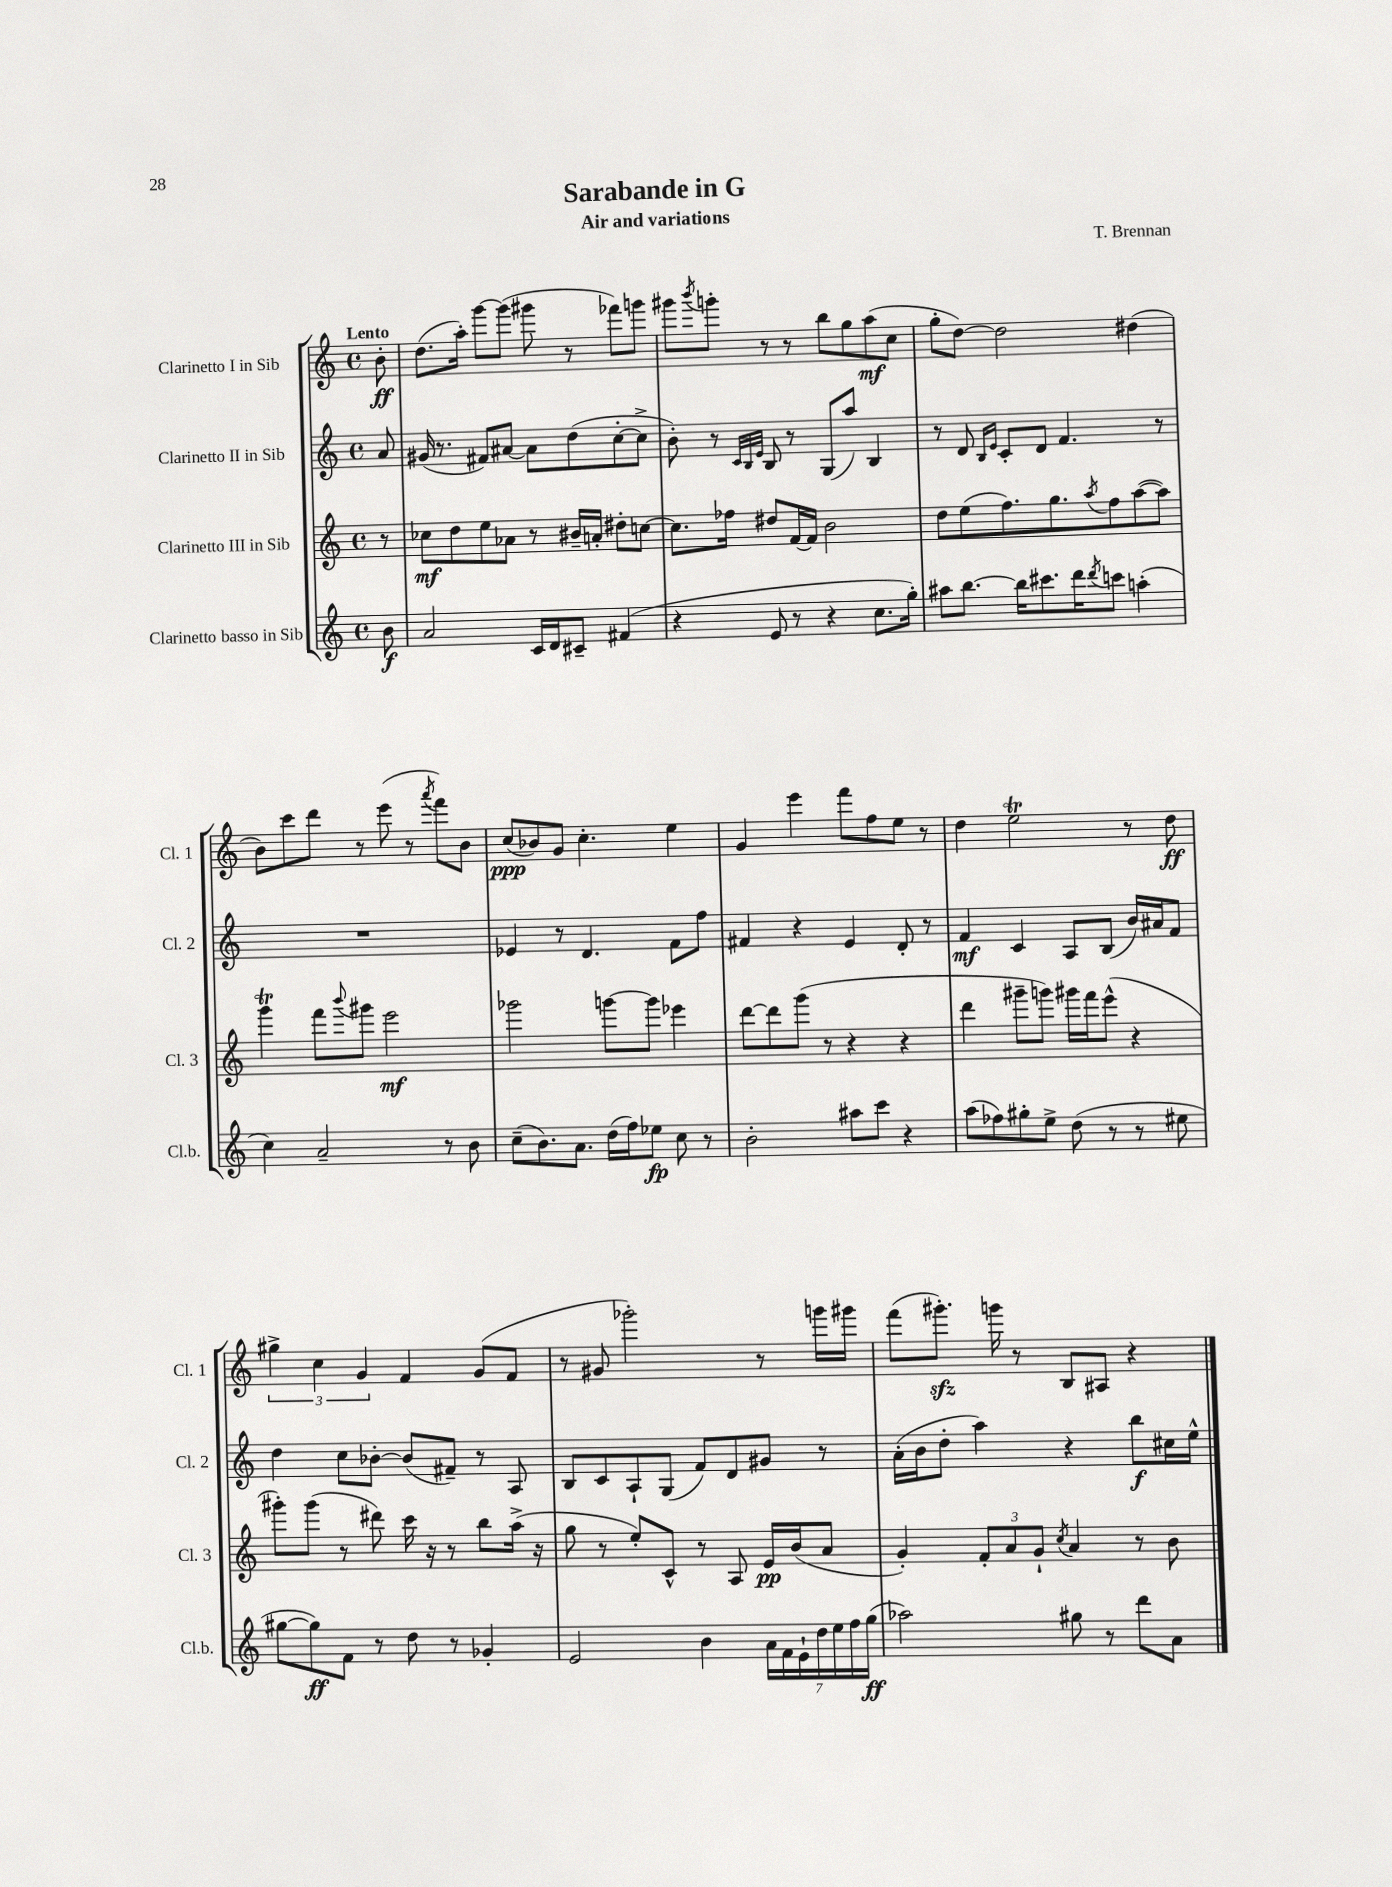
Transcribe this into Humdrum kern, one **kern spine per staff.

**kern	**kern	**kern	**kern
*staff4	*staff3	*staff2	*staff1
*clefG2	*clefG2	*clefG2	*clefG2
*k[]	*k[]	*k[]	*k[]
*M4/4	*M4/4	*M4/4	*M4/4
*met(c)	*met(c)	*met(c)	*met(c)
8b	8r	8a	8b'
=	=	=	=
2a	8cc-	(16g#	(8.dd
.	.	8.r	.
.	8dd	.	.
.	.	.	16aa')
.	8ee	8f#)	[8ggg
.	8a-	[8a#	(8ggg]
16c	8r	8a#]	8ggg#
16d	.	.	.
8c#~	16b#~	(8dd	8r
.	16a'	.	.
(4f#	8dd#'	[8cc'	8fff-)
.	[8cc	8cc^]	8ggg
=	=	=	=
4r	8.cc]	8b')	8ggg#
.	.	.	8qbbb
.	.	8r	8ggg'
.	16ff-	.	.
.	.	32qqc	.
.	.	32qqB	.
.	.	32qqe	.
8e	8dd#	8B	8r
8r	[16f	8r	8r
.	16f]	.	.
4r	2b	(8G	8bb
.	.	8aa)	8gg
8.cc	.	4B	(8aa
.	.	.	8cc
16gg')	.	.	.
=	=	=	=
8aa#	8dd	8r	8gg'
[8.bb	(8ee	8d	[8dd)
.	.	16qqB	.
.	.	16qqe	.
.	8.ff)	8c'	2dd]
16bb]	.	.	.
8.ccc#	.	8d	.
.	8.gg	.	.
.	.	4.f	.
16ddd	.	.	.
8qddd	8qaa	.	.
8ccc	8ff	.	.
(4aa'	([8aa	.	(4dd#
.	8aa])	8r	.
=	=	=	=
4cc)	4ggg	1r	8b)
.	.	.	8ccc
2a~	8fff	.	8ddd
.	8qqbbb	.	.
.	8ggg#	.	8r
.	2eee	.	(8eee
.	.	.	8r
.	.	.	8qaaa
8r	.	.	8fff)
8b	.	.	8b
=	=	=	=
(8cc~	2ggg-	4e-	(8cc
8.b)	.	.	8b-)
.	.	8r	8g
8.a	.	.	.
.	.	4.d	4.cc'
(16dd	[8ggg	.	.
16ff)	.	.	.
8ee-	8ggg]	.	.
8cc	4eee-	8f	4ee
8r	.	8ff	.
=	=	=	=
2b'	[8ddd	4f#	4g
.	8ddd]	.	.
.	(8ggg	4r	4eee
.	8r	.	.
8aa#	4r	4e	8fff
8ccc	.	.	8ff
4r	4r	8d'	8ee
.	.	8r	8r
=	=	=	=
(8aa	4ddd	4f	4dd
8ff-)	.	.	.
8gg#'	8ggg#~	4c	2ee
8ee^	8ggg)	.	.
(8dd	16ggg#	8A	.
.	16fff	.	.
8r	(8eee^^	(8B	.
8r	4r	16b)	8r
.	.	16a#	.
8ee#	.	8f	8dd
=	=	=	=
[8gg#	8ggg#')	4dd	6gg#^
8gg#])	(8ggg#	.	.
.	.	.	6cc
8f	8r	8cc	.
.	.	.	6g
8r	8ddd#)	[8b-'	.
8dd	16ccc	(8b-]	4f
.	16r	.	.
8r	8r	8f#~)	.
4g-'	8bb	8r	(8g
.	(16aa^	8A	8f
.	16r	.	.
=	=	=	=
2e	8gg	8B	8r
.	8r	8c	8g#
.	8ee')	8A`	2ggg-')
.	8c^^	(8G	.
4b	8r	8f)	.
.	8A	8d	.
28a	16e	8g#	8r
28f	.	.	.
.	(16b	.	.
28e`	.	.	.
28dd	.	.	.
.	8a	8r	16ggg
28ee	.	.	.
28ff	.	.	.
.	.	.	16ggg#
(28gg	.	.	.
=	=	=	=
2aa-)	4g')	(16a'	(8fff
.	.	16b	.
.	.	8dd'	8.ggg#')
.	12f'	4aa)	.
.	.	.	16ggg
.	12a	.	.
.	.	.	8r
.	12g`	.	.
.	8qcc	.	.
8gg#	4a	4r	8B
8r	.	.	8A#
8ddd	8r	8bb	4r
8a	8b	16cc#	.
.	.	16ee^^	.
==	==	==	==
*-	*-	*-	*-
